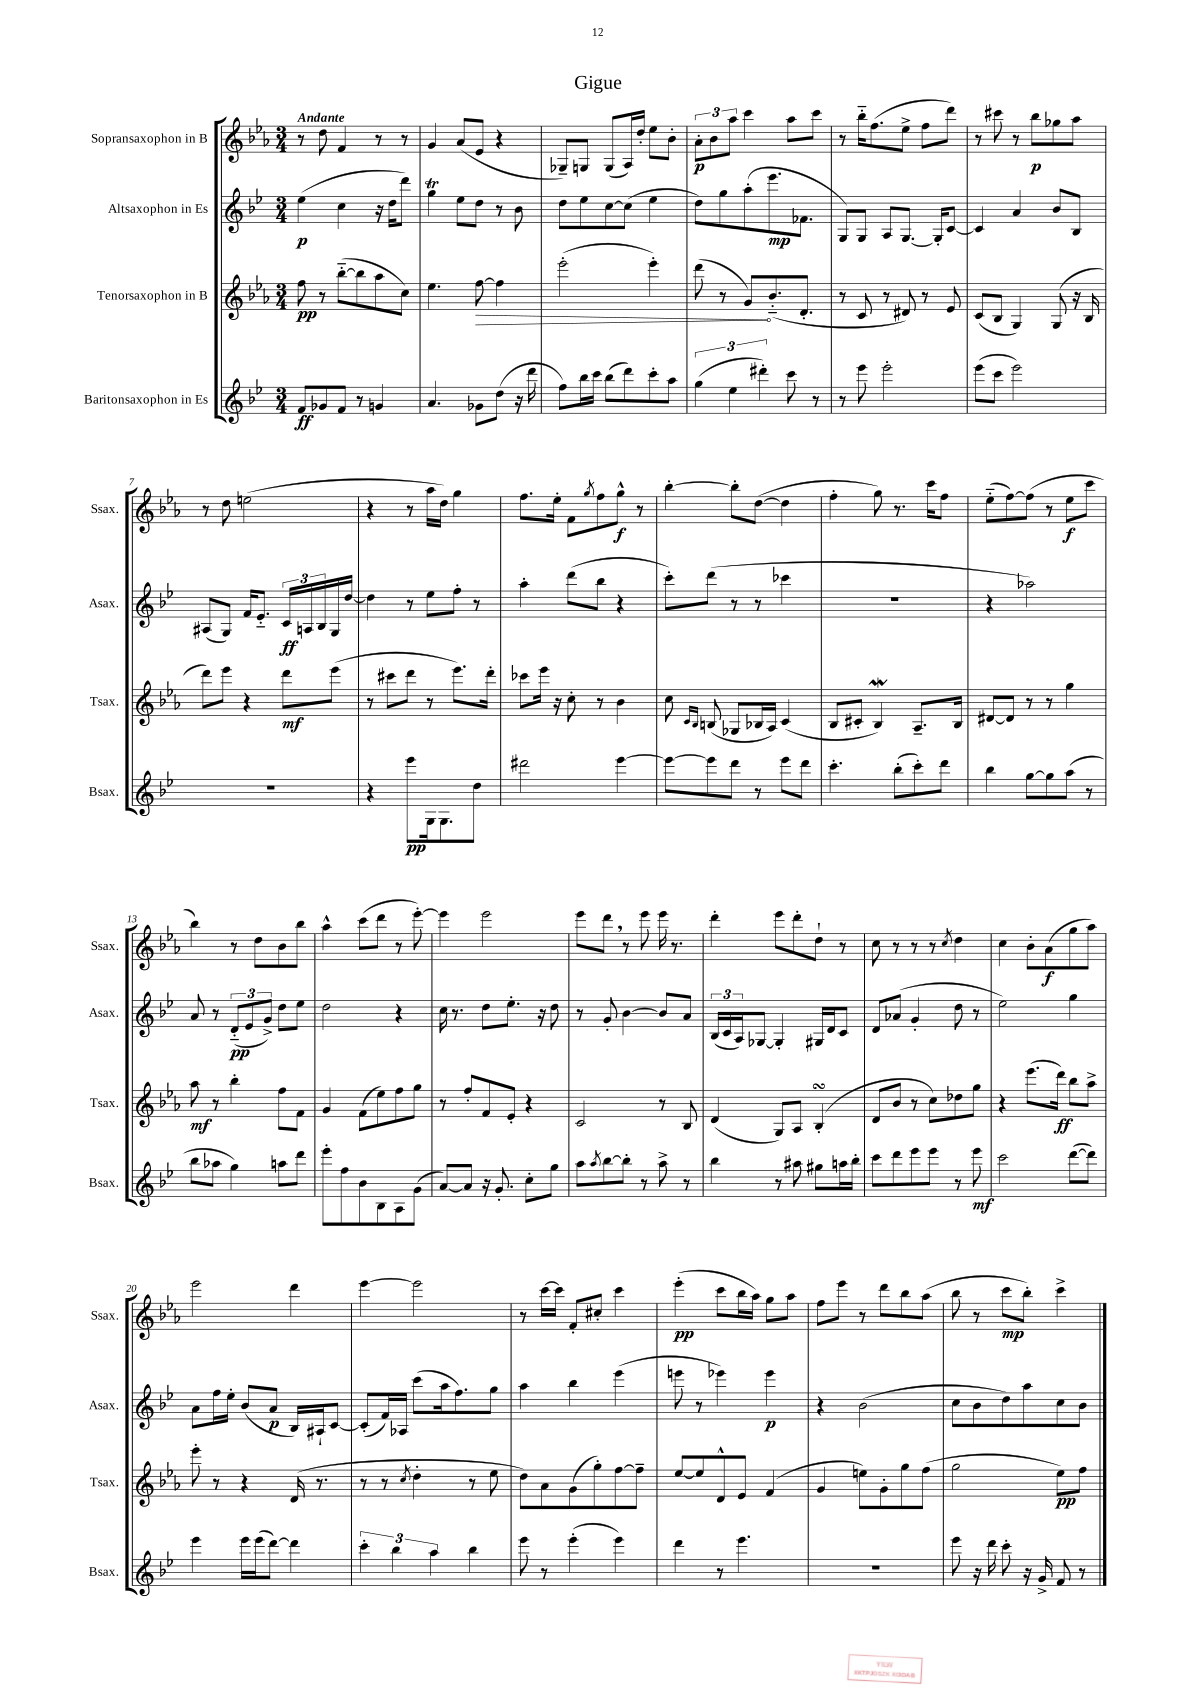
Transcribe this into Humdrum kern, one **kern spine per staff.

**kern	**dynam	**kern	**dynam	**kern	**dynam	**kern	**dynam
*part4	*part4	*part3	*part3	*part2	*part2	*part1	*part1
*staff4	*staff4	*staff3	*staff3	*staff2	*staff2	*staff1	*staff1
*I"Baritonsaxophon in Es	*	*I"Tenorsaxophon in B	*	*I"Altsaxophon in Es	*	*I"Sopransaxophon in B	*
*I'Bsax.	*	*I'Tsax.	*	*I'Asax.	*	*I'Ssax.	*
*clefG2	*	*clefG2	*	*clefG2	*	*clefG2	*
*k[b-e-]	*	*k[b-e-a-]	*	*k[b-e-]	*	*k[b-e-a-]	*
*M3/4	*	*M3/4	*	*M3/4	*	*M3/4	*
=1	=1	=1	=1	=1	=1	=1	=1
!	!	!	!	!	!	!LO:TX:a:B:t=Andante	!
8f/L	ff	8ff\	pp	(4ee-\	p	8r	.
8g-X/	.	8r	.	.	.	8dd\	.
8f/J	.	([8bb-\L	.	4cc\	.	4f/	.
8r	.	8bb-\]	.	.	.	.	.
4gn/	.	8aa-\	.	16r	.	8r	.
.	.	.	.	16dd\KL	.	.	.
.	.	8cc\J)	.	8ddd\J)	.	8r	.
=2	=2	=2	=2	=2	=2	=2	=2
4.a/	.	4.ee-\	.	4ggT\	.	4g/	.
.	.	.	.	8ee-\L	.	(8a-/L	.
!	!	!	!LO:HP:b	!	!	!	!
8g-X\L	.	[8ff\	>	8dd\J	.	8e-/J	.
(8dd\J	.	4ff\]	.	8r	.	4r	.
16r	.	.	.	8b-\	.	.	.
16ddd\	.	.	.	.	.	.	.
=3	=3	=3	=3	=3	=3	=3	=3
8ff\L)	.	(2eee-'\	.	8dd\L	.	8G-X~/L)	.
16bb-\L	.	.	.	8ee-\	.	8Gn/J	.
16ccc\JJ	.	.	.	.	.	.	.
(8bb-\L	.	.	.	[8cc\	.	(8G/L	.
8ddd\)	.	.	.	(8cc\J]	.	16A-/L)	.
.	.	.	.	.	.	16dd'/JJ	.
8ccc'\	.	4eee-'\)	.	4ee-\	.	8ee-\L	.
8aa\J	.	.	.	.	.	8b-'\J	.
=4	=4	=4	=4	=4	=4	=4	=4
(6gg\	.	(8ddd\	.	8dd\L)	.	12a-'\L	p
.	.	.	.	.	.	12b-\	.
.	.	8r	.	8gg\	.	.	.
6ee-\	.	.	.	.	.	12aa-\J	.
.	.	8g/L)	.	(8aa'\	.	4ccc\	.
6ddd#X'\)	.	.	.	.	.	.	.
.	.	(8.b-/	]	8.eee-\	mp	.	.
8ccc\	.	.	.	.	.	8aa-\L	.
.	.	8.d'/J	.	8.f-X\J	.	.	.
8r	.	.	.	.	.	8ccc\J	.
=5	=5	=5	=5	=5	=5	=5	=5
8r	.	8r	.	8G/L)	.	8r	.
8eee-\	.	8c/	.	8G/J	.	16bb-\KL	.
.	.	.	.	.	.	(8.ff\	.
2eee-'\	.	8r	.	8A/L	.	.	.
.	.	8d#X/)	.	[8.G/J	.	8ee-^\J	.
.	.	8r	.	.	.	8ff\L	.
.	.	.	.	16G'/KL]	.	.	.
.	.	8e-/	.	[8c/J	.	8ddd\J)	.
=6	=6	=6	=6	=6	=6	=6	=6
(8eee-\L	.	(8c/L	.	4c/]	.	8r	.
8ccc\J	.	8B-/J	.	.	.	8ccc#X\	.
2eee-\)	.	4G/)	.	4a/	.	8r	.
.	.	.	.	.	.	8bb-\L	p
.	.	(8G/	.	8b-/L	.	8gg-X\	.
.	.	16r	.	8B-/J	.	8aa-\J	.
.	.	16B-/	.	.	.	.	.
!!LO:LB:g=z
=7	=7	=7	=7	=7	=7	=7	=7
2.r	.	8ddd\L)	.	(8A#X/L	.	8r	.
.	.	8eee-\J	.	8G/J)	.	8dd\	.
.	.	4r	.	16f/KL	.	(2een\	.
.	.	.	.	8.e-/J	.	.	.
.	.	8ddd\L	mf	24c/LL	ff	.	.
.	.	.	.	24An/	.	.	.
.	.	.	.	24B-/	.	.	.
.	.	(8eee-\J	.	16G/	.	.	.
.	.	.	.	[16dd/JJ	.	.	.
=8	=8	=8	=8	=8	=8	=8	=8
4r	.	8r	.	4dd\]	.	4r	.
.	.	8ccc#X\L	.	.	.	.	.
8eee-\L	pp	8ddd\J	.	8r	.	8r	.
16G\k	.	8r	.	8ee-\L	.	16aa-\LL	.
8.G\	.	.	.	.	.	16dd\JJ)	.
.	.	8.eee-\L)	.	8ff'\J	.	4gg\	.
8dd\J	.	.	.	8r	.	.	.
.	.	16ddd'\Jk	.	.	.	.	.
=9	=9	=9	=9	=9	=9	=9	=9
2ddd#X\	.	8ccc-X\L	.	4aa'\	.	8.ff\L	.
.	.	16eee-\Jk	.	.	.	.	.
.	.	16r	.	.	.	16ee-'\Jk	.
.	.	8cc'\	.	(8ddd\L	.	8f\L	.
.	.	.	.	.	.	8qgg/	.
.	.	8r	.	8bb-\J	.	8ff\	.
[4eee-\	.	4b-\	.	4r	.	8gg^^\J	f
.	.	.	.	.	.	8r	.
=10	=10	=10	=10	=10	=10	=10	=10
8eee-\L_	.	8cc\	.	8ccc'\L)	.	[4bb-'\	.
.	.	16qqc/LL	.	.	.	.	.
.	.	16qqB-/JJ	.	.	.	.	.
8eee-\]	.	(8Bn/	.	(8ddd\J	.	.	.
8ddd\J	.	8G-X/L	.	8r	.	8bb-'\L]	.
8r	.	16B-X/L	.	8r	.	([8dd\J	.
.	.	16A-/JJ)	.	.	.	.	.
8eee-\L	.	(4c/	.	4ccc-X\	.	4dd\]	.
8ddd\J	.	.	.	.	.	.	.
=11	=11	=11	=11	=11	=11	=11	=11
4.ccc'\	.	8B-/L	.	2.r	.	4ff'\	.
.	.	8c#X'/J	.	.	.	.	.
.	.	4B-W/)	.	.	.	8gg\)	.
(8bb-'\L	.	.	.	.	.	8.r	.
8ccc'\)	.	8.A-~/L	.	.	.	.	.
.	.	.	.	.	.	16ccc\KL	.
8ddd\J	.	.	.	.	.	8ff\J	.
.	.	16B-/Jk	.	.	.	.	.
=12	=12	=12	=12	=12	=12	=12	=12
4bb-\	.	[8d#X/L	.	4r	.	(8ee-\L	.
.	.	8d#/J]	.	.	.	[8ff\)	.
[8gg\L	.	8r	.	2aa-X\)	.	(8ff\J]	.
8gg\]	.	8r	.	.	.	8r	.
(8aa\J	.	4gg\	.	.	.	8ee-\L	f
8r	.	.	.	.	.	8ccc\J	.
!!LO:LB:g=z
=13	=13	=13	=13	=13	=13	=13	=13
8bb-\L	.	8aa-\	mf	8a/	.	4bb-\)	.
8aa-X\J	.	8r	.	8r	.	.	.
4gg\)	.	4bb-'\	.	(12d/L	pp	8r	.
.	.	.	.	12e-/	.	.	.
.	.	.	.	.	.	8dd\L	.
.	.	.	.	12g^/J)	.	.	.
8aan\L	.	8ff\L	.	8dd\L	.	8b-\	.
8ddd\J	.	8f\J	.	8ee-\J	.	8bb-\J	.
=14	=14	=14	=14	=14	=14	=14	=14
8eee-'\L	.	4g/	.	2dd\	.	4aa-^^\	.
8ff\	.	.	.	.	.	.	.
8b-\	.	(8f\L	.	.	.	(8ccc\L	.
8B-\	.	8ee-\)	.	.	.	8ddd\J	.
8A\	.	8ff\	.	4r	.	8r	.
(8g\J	.	8gg\J	.	.	.	[8eee-'\)	.
=15	=15	=15	=15	=15	=15	=15	=15
[8a/L)	.	8r	.	16cc\	.	4eee-\]	.
.	.	.	.	8.r	.	.	.
8a/J]	.	8ff'/L	.	.	.	.	.
16r	.	8f/	.	8dd\L	.	2eee-\	.
8.g'/	.	.	.	.	.	.	.
.	.	8e-'/J	.	8.ee-'\J	.	.	.
8cc'\L	.	4r	.	.	.	.	.
.	.	.	.	16r	.	.	.
8gg\J	.	.	.	8dd\	.	.	.
=16	=16	=16	=16	=16	=16	=16	=16
8aa\L	.	2c/	.	8r	.	8eee-\L	.
8qaa/	.	.	.	.	.	.	.
[8bb-\	.	.	.	8g'/	.	8ddd,\J	.
8bb-'\J]	.	.	.	[4b-\	.	8r	.
8r	.	.	.	.	.	8eee-\	.
8aa^\	.	8r	.	8b-/L]	.	16eee-\	.
.	.	.	.	.	.	8.r	.
8r	.	8B-/	.	8a/J	.	.	.
=17	=17	=17	=17	=17	=17	=17	=17
4bb-\	.	(4d/	.	(24B-/LL	.	4ddd'\	.
.	.	.	.	24c/	.	.	.
.	.	.	.	24A/J)	.	.	.
.	.	.	.	[8G-X/J	.	.	.
8r	.	8G/L)	.	4G-'/]	.	8eee-\L	.
8aa#X\	.	8A-/J	.	.	.	8ddd'\	.
8gg#X\L	.	(4B-sSSS'/	.	16G#X/LL	.	8dd`\J	.
.	.	.	.	16d/J	.	.	.
16aan\L	.	.	.	8c/J	.	8r	.
16bb-'\JJ	.	.	.	.	.	.	.
=18	=18	=18	=18	=18	=18	=18	=18
8ccc\L	.	8d/L	.	8d/L	.	8cc\	.
8ddd\	.	8b-/J	.	(8a-X/J	.	8r	.
8eee-\	.	8r	.	4g'/	.	8r	.
8eee-\J	.	8cc\L)	.	.	.	8r	.
.	.	.	.	.	.	8qcc/	.
8r	.	8dd-X\	.	8dd\	.	4dd\	.
8eee-\	mf	8gg\J	.	8r	.	.	.
=19	=19	=19	=19	=19	=19	=19	=19
2ccc\	.	4r	.	2ee-\)	.	4cc\	.
.	.	(8.eee-\L	.	.	.	8b-'\L	.
.	.	.	.	.	.	(8a-\	f
.	.	16ddd\Jk)	ff	.	.	.	.
([8ddd\L	.	8bb-\L	.	4gg\	.	8gg\	.
8ddd\J])	.	8aa-^\J	.	.	.	8aa-\J)	.
!!LO:LB:g=z
=20	=20	=20	=20	=20	=20	=20	=20
4eee-\	.	8eee-'\	.	8a\L	.	2eee-\	.
.	.	8r	.	16ff\L	.	.	.
.	.	.	.	16ee-'\JJ	.	.	.
16eee-\LL	.	4r	.	(8b-/L	.	.	.
(16eee-\J	.	.	.	.	.	.	.
[8ddd\J)	.	.	.	8a/J	p	.	.
4ddd\]	.	(16d/	.	16B-/LL)	.	4ddd\	.
.	.	8.r	.	16A#X`/J	.	.	.
.	.	.	.	[8c/J	.	.	.
=21	=21	=21	=21	=21	=21	=21	=21
6ccc'\	.	8r	.	(8c'/L]	.	[4eee-\	.
.	.	8r	.	16f/L)	.	.	.
6bb-\	.	.	.	.	.	.	.
.	.	.	.	16A-X/JJ	.	.	.
.	.	8qcc/	.	.	.	.	.
.	.	4dd'\	.	(8ccc\L	.	2eee-\]	.
6aa\	.	.	.	.	.	.	.
.	.	.	.	16aa\k	.	.	.
.	.	.	.	8.ff\)	.	.	.
4bb-\	.	8r	.	.	.	.	.
.	.	8ee-\	.	8gg\J	.	.	.
=22	=22	=22	=22	=22	=22	=22	=22
8eee-\	.	8dd\L)	.	4aa\	.	8r	.
8r	.	8a-\	.	.	.	[16ccc\LL	.
.	.	.	.	.	.	16ccc\JJ]	.
(4eee-'\	.	(8g\	.	4bb-\	.	8f'/L	.
.	.	8gg'\)	.	.	.	8cc#X'/J	.
4eee-\)	.	[8ff\	.	(4eee-\	.	4ccc\	.
.	.	8ff~\J]	.	.	.	.	.
=23	=23	=23	=23	=23	=23	=23	=23
4ddd\	.	[8ee-/L	.	8eeen\	.	(4eee-'\	pp
.	.	8ee-/]	.	8r	.	.	.
8r	.	8d^^/	.	4eee-X\)	.	8ccc\L	.
4.eee-\	.	8e-/J	.	.	.	16bb-\L	.
.	.	.	.	.	.	16aa-\JJ)	.
.	.	(4f/	.	4eee-\	p	8gg\L	.
.	.	.	.	.	.	8aa-\J	.
=24	=24	=24	=24	=24	=24	=24	=24
2.r	.	4g/	.	4r	.	8ff\L	.
.	.	.	.	.	.	8eee-\J	.
.	.	8een\L)	.	(2b-\	.	8r	.
.	.	8g'\	.	.	.	8ddd\L	.
.	.	8gg\	.	.	.	8bb-\	.
.	.	(8ff\J	.	.	.	(8aa-\J	.
=25	=25	=25	=25	=25	=25	=25	=25
8eee-\	.	2gg\	.	8cc\L	.	8bb-\	.
16r	.	.	.	8b-\	.	8r	.
16ddd\	.	.	.	.	.	.	.
8ccc'\	.	.	.	8dd\)	.	8ccc\L	mp
16r	.	.	.	8aa\	.	8bb-'\J)	.
16g^/	.	.	.	.	.	.	.
8f/	.	8ee-\L)	pp	8cc\	.	4ccc^\	.
8r	.	8ff\J	.	8b-\J	.	.	.
==	==	==	==	==	==	==	==
*-	*-	*-	*-	*-	*-	*-	*-
